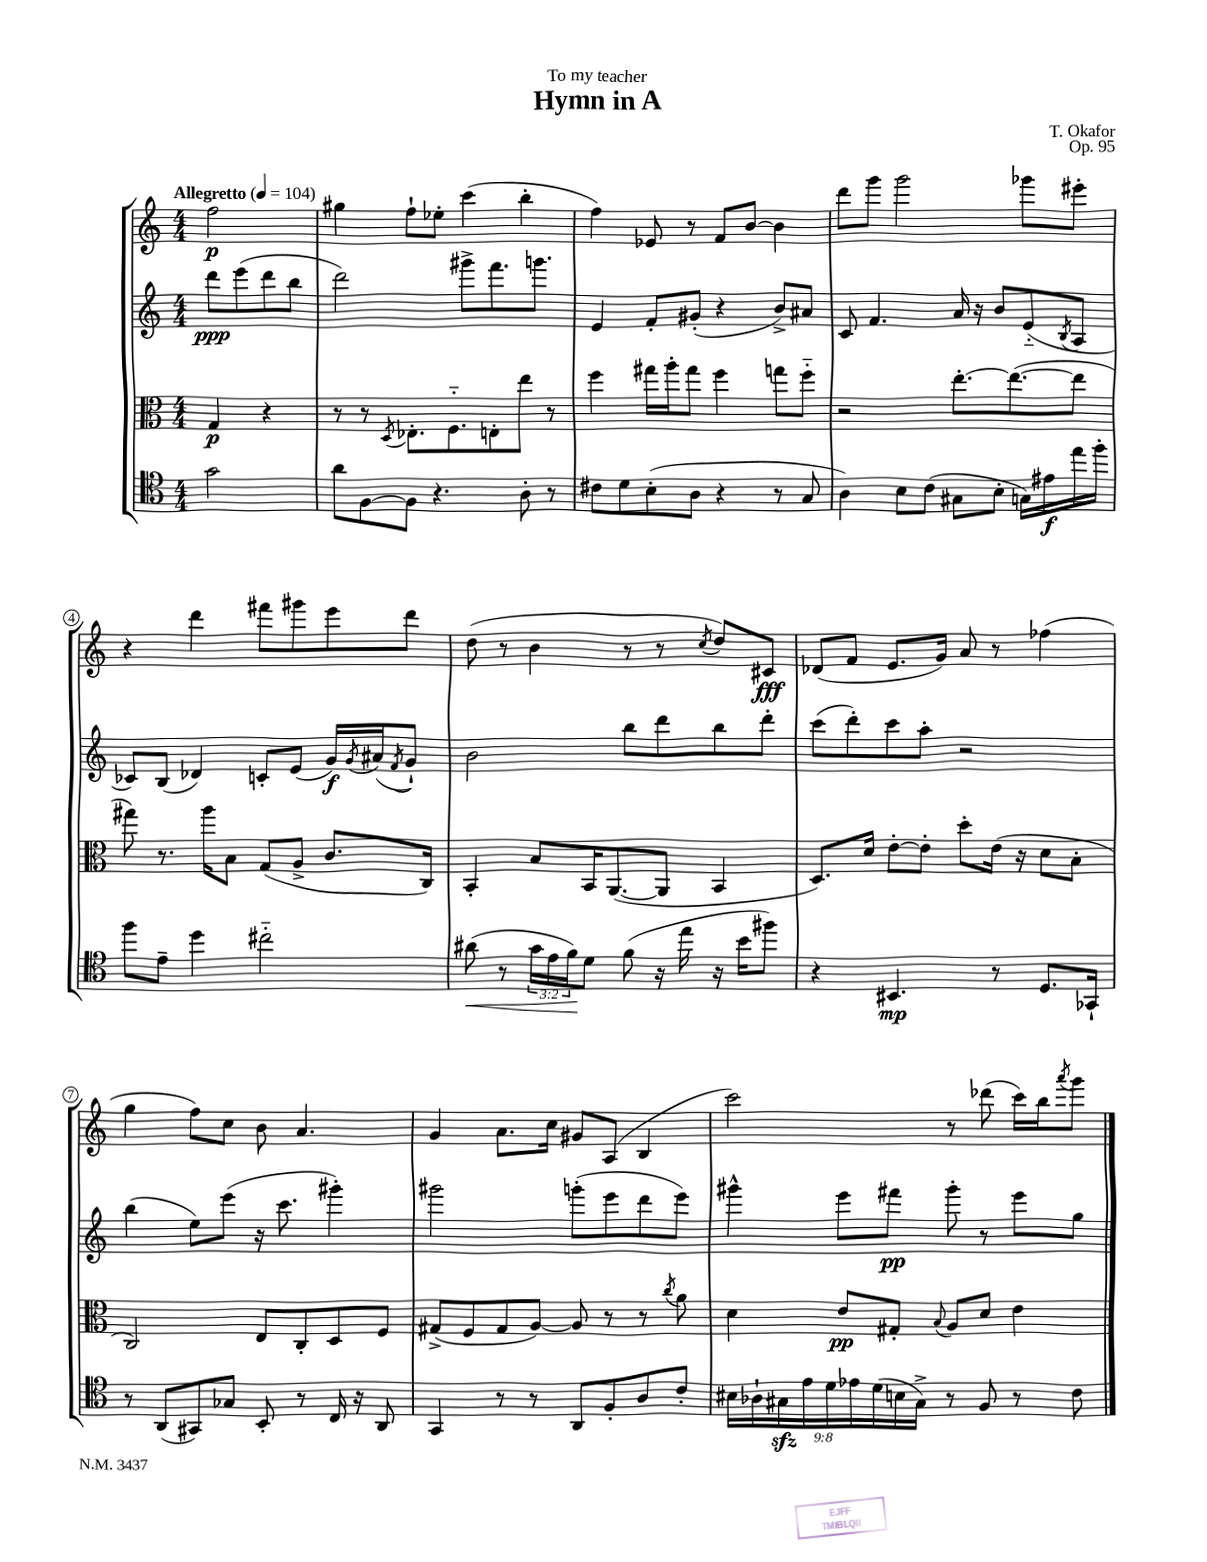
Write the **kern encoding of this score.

**kern	**kern	**kern	**kern
*staff4	*staff3	*staff2	*staff1
*clefC4	*clefC3	*clefG2	*clefG2
*k[]	*k[]	*k[]	*k[]
*M4/4	*M4/4	*M4/4	*M4/4
*MM104	*MM104	*MM104	*MM104
2g\	4G/	8ddd\L	2ff\
.	.	(8eee\	.
.	4r	8ddd\	.
.	.	8bb\J	.
=	=	=	=
8a\L	8r	2ddd\)	4gg#\
[8F\	8r	.	.
.	8qD/	.	.
8F\]J	8.E-'\L	.	8ff`\L
4.r	.	.	8ee-'\J
.	8.F'~\	.	.
.	.	8ggg#^\L	(4ccc\
.	8E'\	8.fff\	.
8A'\	8ee\J	.	4bb'\
.	.	8.ggg\J	.
8r	8r	.	.
=	=	=	=
8c#\L	4ff\	4e/	4ff\)
8d\	.	.	.
(8B'\	16gg#\LL	8f'/L	8e-/
.	16aa'\J	.	.
8A\J	8gg#\J	(8g#'/J	8r
4r	4ff\	4r	8f/L
.	.	.	[8b/J
8r	8gg\L	8b^/L)	4b\]
8G/	8ff'~\J	8a#/J	.
=	=	=	=
4A\)	2r	8c/	8ddd\L
.	.	4.f/	8ggg\J
8B\L	.	.	2ggg\
(8c\J	.	.	.
8G#\L	[8.ee'\L	16a/	.
.	.	16r	.
8B'\J	.	8b/L	.
.	(8.ee\_	.	.
16G\LL)	.	(8e'~/	8ggg-\L
16e#\	.	.	.
.	.	8qB/	.
16ee\	8ee\]J	8A/J	8eee#'\J
16ff'\JJ	.	.	.
=	=	=	=
8ff\L	8gg#\)	8c-/L)	4r
8e~\J	8.r	(8B/J	.
4dd\	.	4d-/)	4ddd\
.	16aa\LK	.	.
.	8B\J	.	.
2cc#'~\	(8G/L	8c'/L	8fff#\L
.	8A^/J	(8e/J	8ggg#\
.	8.c/L	16g/LL)	8eee\
.	.	8qg/	.
.	.	(16a#/J	.
.	.	8qf/	.
.	.	8g`/J)	8ddd\J
.	16C/Jk)	.	.
=	=	=	=
(8a#\	4BB'/	2b\	(8dd\
8r	.	.	8r
24g\LL	8B/L	.	4b\
24e\	.	.	.
24f\J)	.	.	.
8d\J	16BB/K	.	.
.	([8.AA/	.	.
(8f\	.	8bb\L	8r
16r	8AA/]J	8ddd\	8r
16ee\	.	.	.
.	.	.	8qcc/
16r	4BB/	8bb\	8dd/L)
16b\LK	.	.	.
8ff#\J)	.	8ddd'\J	8c#/J
=	=	=	=
4r	8.D/L)	(8ccc\L	(8d-/L
.	.	8ddd'\)	8f/J
.	16d/Jk	.	.
4.BB#/	[8e'\L	8ccc\	8.e/L
.	8e'\]J	8aa'\J	.
.	.	.	16g/Jk)
.	8dd'\L	2r	8a/
8r	(16e\Jk	.	8r
.	16r	.	.
8.D/L	8d\L	.	(4ff-\
.	8B'\J	.	.
16GG-`/Jk	.	.	.
=	=	=	=
8r	2C/)	(4bb\	4gg\
(8AA/L	.	.	.
8GG#/)	.	8ee\L)	8ff\L)
8G-/J	.	(8eee\J	8cc\J
8BB'/	8E/L	16r	8b\
.	.	8.ccc\	.
8r	8C'/	.	4.a/
16C/	8D/	4ggg#'\)	.
16r	.	.	.
8AA/	8F/J	.	.
=	=	=	=
4GG/	(8G#^/L	2ggg#\	4g/
.	8F/	.	.
8r	8G#/	.	8.a\L
8r	[8A/J)	.	.
.	.	.	16cc\Jk
8AA/L	8A/]	(8ggg'\L	8g#/L
8F'/	8r	8eee\	(8A/J
8A/	8r	8ddd\	4B/
.	8qcc/	.	.
8c'/J	8a\	8eee\J)	.
=	=	=	=
18B#\LL	4d\	4ggg#^^\	2ccc\)
18A-`\	.	.	.
18G#\	.	.	.
18e\	.	.	.
18d\	.	.	.
.	8e/L	8eee\L	.
18e-\	.	.	.
(18d\	.	.	.
.	8G#'/J	8fff#\J	.
18B\	.	.	.
18G#^\JJ)	.	.	.
.	8qqB/	.	.
8r	8A/L	8ggg#'\	8r
8F/	8d/J	8r	(8ddd-\
8r	4e\	8eee\L	16ccc\LL)
.	.	.	16bb\J
.	.	.	8qaaa/
8c\	.	8gg\J	8ggg\J
==	==	==	==
*-	*-	*-	*-
